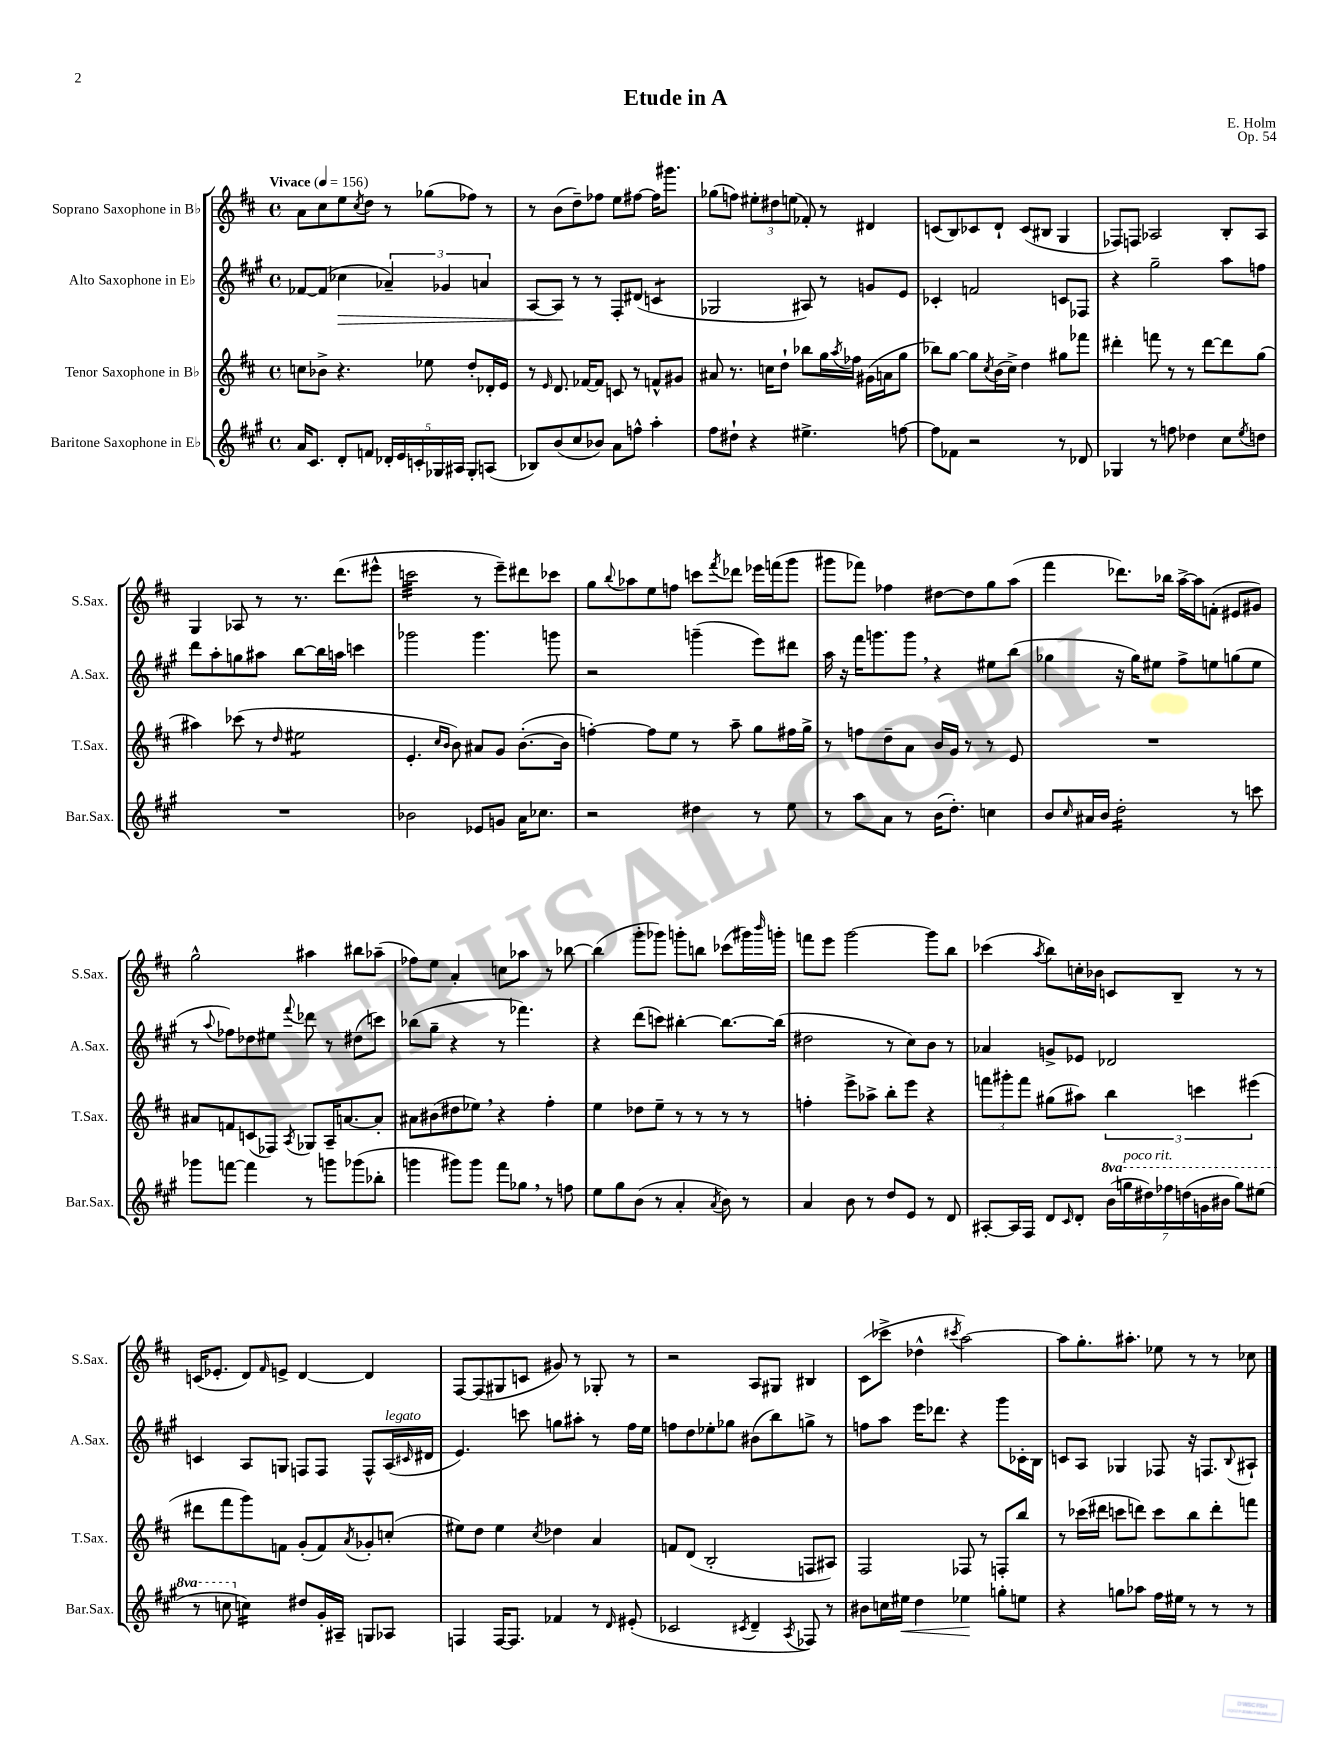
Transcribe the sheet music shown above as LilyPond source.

\header { title = "Etude in A" composer = "E. Holm" opus = "Op. 54" }
<<
\new StaffGroup <<
\new Staff = "s0" \with { instrumentName = "Soprano Saxophone in Bb" shortInstrumentName = "S.Sax." } {
    \clef treble \key d \major \defaultTimeSignature \time 4/4 \tempo "Vivace" 4 = 156
    a'8 cis''8 e''8 \acciaccatura { cis''8 } d''8 r8 ges''8( fes''8) r8 |
    r8 b'8( d''8--) fes''8 e''8 fis''8~ fis''16 gis'''8. |
    ges''8( f''8) \tuplet 3/2 { eis''8-. dis''8 e''8( } fes'8-.) r8 dis'4 |
    c'8( b8) ces'8 d'8-! ces'8( bis8 g4 |
    fes8) f8 aes2 b8-. aes8 |
    g4 aes8 r8 r8. d'''8.( eis'''8-^ |
    c'''2:32 r8 e'''8--) dis'''8 ces'''8 |
    g''8 \appoggiatura { b''8 } aes''8 e''8 f''8 c'''8 \acciaccatura { fis'''8 } des'''8 ees'''16 f'''16( g'''8 |
    gis'''8 fes'''8) fes''4 dis''8~ dis''8 g''8 a''8( |
    fis'''4 des'''8.) bes''16 a''16~-> a''16 f'8-.( eis'8 gis'8) |
    g''2-^ ais''4 bis''8 aes''8--( |
    fes''8) e''8 a'4-. c''8 aes''8 r8 bes''8~ |
    bes''4( g'''8-. ges'''8) g'''8-. b''8 ces'''8( gis'''16) \grace { b'''16 } g'''16-. |
    f'''8 e'''8 g'''2~ g'''8 b''8 |
    ces'''4( \acciaccatura { a''8 } b''8) c''16-. bes'16 c'8 b8-- r8 r8 |
    c'16( ees'8.-. d'8) \grace { fis'16 } e'8-> d'4~ d'4 |
    fis8~ fis8( gis8 c'8 gis'8) r8 ges8-. r8 |
    r2 a8 gis8 bis4 |
    cis'8( ces'''8-> des''4-^ \acciaccatura { cis'''8 } a''2~) |
    a''8 g''8.-. ais''8.-. ees''8 r8 r8 ces''8 \bar "|." |
}
\new Staff = "s1" \with { instrumentName = "Alto Saxophone in Eb" shortInstrumentName = "A.Sax." } {
    \clef treble \key a \major \defaultTimeSignature \time 4/4
    fes'8~ fes'8( ces''4\> \tuplet 3/2 { aes'4--) ges'4 a'4 } |
    a8~ a8\! r8 r8 fis8-. dis'8( c'4:8 |
    ges2 ais8) r8 g'8 e'8 |
    ces'4-. f'2 c'8 fes8 |
    r4 gis''2-- a''8 f''8 |
    d'''8 a''8-. g''8 ais''8 b''8~ b''16 a''16 c'''4 |
    ges'''2 ges'''4. g'''8 |
    r2 g'''4--( e'''8) dis'''8 |
    a''16 r16 fis'''16 g'''8. g'''8 \breathe r4 eis''8 b''8( |
    ges''4 r16 ges''16) eis''8 fis''8-> e''8 g''8( e''8 |
    r8 \appoggiatura { a''8 } fes''8) des''8 eis''8 \appoggiatura { fis'''8 } des'''8 r8 dis''8( c'''8) |
    bes''8( gis''8-- r4 r8 fes'''4.) |
    r4 d'''8( c'''8) bis''4~-. bis''8.~ bis''16( |
    dis''2 r8 cis''8) b'8 r8 |
    aes'4 g'8-> ees'8 des'2 |
    c'4 a8 g8 f8 f8 f8-^ a16^\markup { \italic "legato" }( \grace { cis'16 } dis'16 |
    e'4.) c'''8 g''8 ais''8-. r8 fis''16 e''16 |
    f''8 d''8 ees''8-. ges''8 bis'8( b''8) g''8-> r8 |
    f''8 a''8 e'''16 des'''8. r4 gis'''8 ces'16-. b16 |
    c'8 a8 ges4 fes8 r16 f8. \appoggiatura { b8 } ais8-! \bar "|." |
}
\new Staff = "s2" \with { instrumentName = "Tenor Saxophone in Bb" shortInstrumentName = "T.Sax." } {
    \clef treble \key d \major \defaultTimeSignature \time 4/4
    c''8 bes'8-> r4. ees''8 d''8-. des'16-. e'16 |
    r8 \grace { e'16 } d'8. fes'16~ fes'8 c'8 r8 f'8-^ gis'8 |
    ais'8 r8. c''16 d''8-! bes''8 g''16 \acciaccatura { a''8 } fes''16 gis'16( a'16 g''8 |
    bes''8) g''8~ g''8 \acciaccatura { cis''8 } b'16( cis''16->) d''4 gis''8 fes'''8 |
    dis'''4-. f'''8 r8 r8 dis'''8~ dis'''8 g''8( |
    ais''4) ces'''8( r8 \grace { d''16 } eis''2:8 |
    e'4.-. \grace { cis''16 b'16 } b'8) ais'8 g'8 b'8.~-.( b'16 |
    f''4~-.) f''8 e''8 r8 a''8-- g''8 fis''16 g''16-> |
    r8 f''8 d''8-- a'8 b'16 g'16 r8 r8 e'8 |
    R1 |
    ais'8 f'8 c'8( fes8) \acciaccatura { a8 } ges8 a16-- a'8.~ a'8-. |
    ais'8 bis'8( dis''8 ees''8) \breathe r4 fis''4-. |
    e''4 des''8 e''8-- r8 r8 r8 r8 |
    f''4-. e'''8-> aes''8-> b''8-. e'''8 r4 |
    \tuplet 3/2 { f'''8 gis'''8-. f'''8 } gis''8( ais''8) \tuplet 3/2 { b''4 c'''4 eis'''4( } |
    dis'''8 fis'''8 g'''8) f'8 g'8-.( f'8) \acciaccatura { a'8 } ges'8-. c''8-.( |
    eis''8) d''8 eis''4 \acciaccatura { cis''8 } des''4 a'4 |
    f'8 d'8( b2-. f8 ais8) |
    fis2 fes8 r8 f8-. b''8 |
    r8 ces'''16( dis'''16 c'''8 d'''8) c'''8 b''8 d'''8-. f'''8 \bar "|." |
}
\new Staff = "s3" \with { instrumentName = "Baritone Saxophone in Eb" shortInstrumentName = "Bar.Sax." } {
    \clef treble \key a \major \defaultTimeSignature \time 4/4 \set Staff.ottavationMarkups = #ottavation-simple-ordinals
    a'16 cis'8. d'8-. f'8 \tuplet 5/4 { des'16-. e'16 c'16-. ges16 ais16 } ges8-. a8( |
    bes8) b'8( cis''8 bes'8) a'8 f''8-^ a''4-. |
    fis''8 dis''8-! r4 eis''4.-> f''8~ |
    f''8 fes'8 r2 r8 des'8 |
    ges4 r8 f''8 des''4 cis''8 \acciaccatura { e''8 } d''8 |
    R1 |
    bes'2 ees'8 g'8 a'16 ces''8. |
    r2 dis''4 r8 e''8 |
    r8 a''8 a'8 r8 b'16( d''8.-.) c''4 |
    b'8 \grace { cis''16 } ais'16 b'16 d''2:16-. r8 c'''8 |
    ges'''8 f'''8~ f'''4 r8 g'''8 ges'''8( bes''8-. |
    g'''4 gis'''8) gis'''8 fis'''8 ges''8 \breathe r8 f''8 |
    e''8 gis''8 b'8( r8 a'4-. \acciaccatura { a'8 } b'8) r8 |
    a'4 b'8 r8 d''8 e'8 r8 d'8 |
    ais8~-. ais16 fis16 d'8 \grace { cis'16 } d'8-. \tuplet 7/4 { \ottava #1 b''16( g'''16^\markup { \italic "poco rit." } dis'''16) fes'''16 d'''16( g''16 bis''16 } g'''8) eis'''8( |
    r8 c'''8 \ottava #0 c''4:16) dis''8 gis'16-. ais16-- g8 aes8 |
    f4 f16~ f8. fes'4 r8 \grace { d'16 } eis'8-.( |
    ces'2 \acciaccatura { cis'8 } d'4-- \acciaccatura { a8 } fes8) r8 |
    bis'8 c''16 eis''16\< d''4 ees''4\! g''8-. e''8 |
    r4 g''8 aes''8 fis''16 eis''16 r8 r8 r8 \bar "|." |
}
>>
>>
\layout { \context { \Score \remove "Bar_number_engraver" } }
